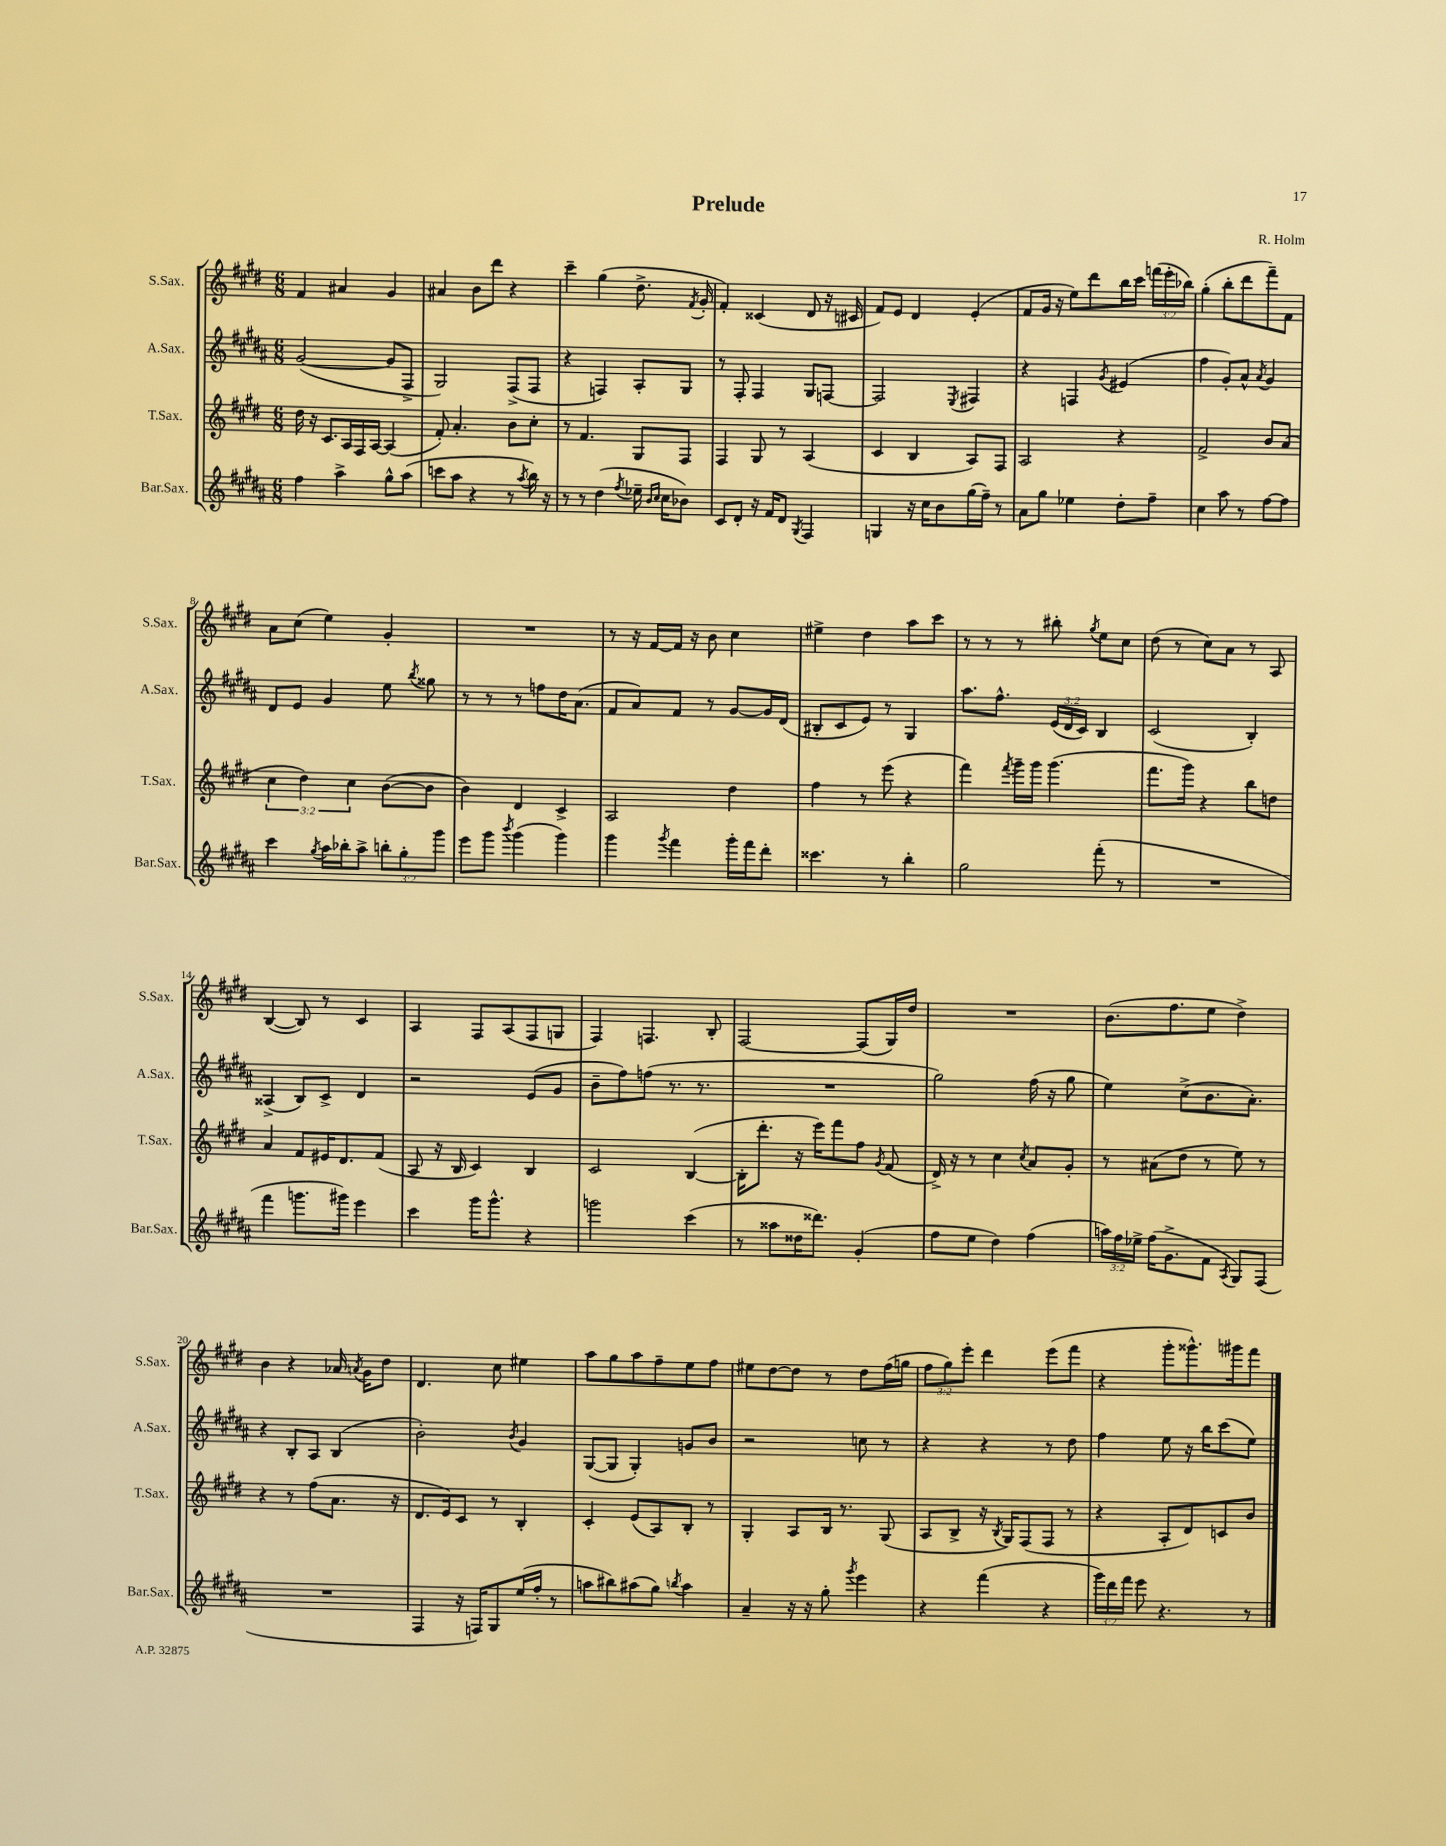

**kern	**kern	**kern	**kern
*staff4	*staff3	*staff2	*staff1
*clefG2	*clefG2	*clefG2	*clefG2
*k[f#c#g#d#a#]	*k[f#c#g#d#]	*k[f#c#g#d#a#]	*k[f#c#g#d#]
*M6/8	*M6/8	*M6/8	*M6/8
4ff#	16dd#	([2g#	4f#
.	16r	.	.
.	8.c#	.	.
4aa#^	.	.	4a#
.	16A	.	.
.	16F#	.	.
.	[16A	.	.
8gg#^^	(4A]	8g#]	4g#
(8aa#	.	8F#^	.
=	=	=	=
8ccc	8f#')	2G#)	4a#
8aa#	4.a'	.	.
4r	.	.	8b
.	.	.	8ddd#
8r	8b	(8F#^	4r
8qaa#	.	.	.
16bb)	8cc#'	8F#	.
16r	.	.	.
=	=	=	=
8r	8r	4r	4ccc#~
8r	4.f#	.	.
(4dd#	.	4F)	(4gg#
8qff#	.	.	.
16ee-~	8G#	8A#'	8.dd#^
16qqb	.	.	.
16qqcc#	.	.	.
16cc#	.	.	.
8b-)	8F#	8G#	.
.	.	.	8qf#
.	.	.	16g#'
=	=	=	=
8c#	4F#	8r	4f#')
8d#'	.	8F#'	.
16r	8G#	4F#	(4c##
16f#	.	.	.
8d#	8r	.	.
8qG#	.	.	.
4F#	(4A	8G#	8d#
.	.	[8F	16r
.	.	.	16c#
=	=	=	=
4G	4c#	2F]	8f#)
.	.	.	8e
16r	4B	.	4d#
16cc#	.	.	.
8b	.	.	.
.	.	8qE	.
(16gg#	8A)	4F#	(4e'
16ff#~)	.	.	.
8r	8F#	.	.
=	=	=	=
8a#	2A	4r	8f#
8gg#	.	.	16g#
.	.	.	16r
4ee-	.	4F	8ee)
.	.	.	8ddd#
.	.	8qg#	.
8dd#'	4r	(4e#	16bb
.	.	.	16ccc#
8ff#~	.	.	(24fff
.	.	.	24eee'
.	.	.	24bb-)
=	=	=	=
4cc#	2f#^	4ff#	(4gg#'
8aa#	.	8g#')	8bb'
8r	.	8a#^^	8ddd#
.	.	8qa#	.
[8ff#	8b	4g#	8fff#~)
8ff#]	(8a	.	8f#
=	=	=	=
4ccc#	6cc#	8d#	8a
.	.	8e	(8cc#
.	6dd#)	.	.
8qgg#	.	.	.
16aa#	.	4g#	4ee)
16bb-'	.	.	.
.	6cc#	.	.
8aa#^	.	.	.
12bb'	([8b	8ee	4g#'
12gg#'	.	.	.
.	.	8qbb	.
.	8b]	8gg##	.
12ggg#	.	.	.
=	=	=	=
8eee	4b)	8r	2.r
8ggg#	.	8r	.
8qbbb	.	.	.
(4ggg#	4d#	8r	.
.	.	8ff	.
4ggg#)	4c#^	16dd#	.
.	.	(8.a#	.
=	=	=	=
4ggg#	2A	8f#	8r
.	.	8a#)	16r
.	.	.	[16f#
8qggg#	.	.	.
4fff#	.	8f#	16f#]
.	.	.	16r
.	.	8r	8b
16ggg#'	4dd#	[8g#	4cc#
16fff#	.	.	.
8ddd#'	.	16g#]	.
.	.	(16d#	.
=	=	=	=
4.ccc##	4ff#	8B#'	4ee#^
.	.	8c#	.
.	8r	8e)	4dd#
8r	(8eee	8r	.
4bb'	4r	4G#	8aa
.	.	.	8ccc#
=	=	=	=
2gg#	4fff#)	8.aa#	8r
.	.	.	8r
.	.	8.ff#^^	.
.	8qfff#	.	.
.	16ggg#~	.	8r
.	16ggg#	.	.
.	(4.ggg#	(24e	8bb#'
.	.	24d#	.
.	.	24c#)	.
.	.	.	8qgg#
(8fff#'	.	4B	8ee
8r	.	.	8cc#
=	=	=	=
2.r	8.fff#	(2c#	(8dd#
.	.	.	8r
.	16ggg#)	.	.
.	4r	.	8cc#)
.	.	.	8a
.	8bb	4B')	8r
.	8dd	.	8A
=	=	=	=
4fff#	4a	(4A##^	([4B
8.ggg	8f#	8B)	8B])
.	16e#	8c#^	8r
16ggg#)	8.d#	.	.
4eee	.	4d#	4c#
.	(8f#	.	.
=	=	=	=
4ccc#	8A	2r	4A
.	16r	.	.
.	16B	.	.
16ggg#	4c#)	.	8F#
8.ggg#^^	.	.	.
.	.	.	(8A
4r	4B	(8e	8F#
.	.	8g#	8G
=	=	=	=
2ggg	2c#	8b~	4F#)
.	.	8ff#)	.
.	.	(8ff	4.F
.	.	8.r	.
(4ccc#	([4B	.	.
.	.	8.r	.
.	.	.	8B'
=	=	=	=
8r	16B']	2.r	[2F#
.	8.ddd#'	.	.
8aa##	.	.	.
16dd##	16r	.	.
8.ddd##)	16eee)	.	.
.	8fff#	.	.
(4g#'	8ff#	.	(8F#]
.	8qg#	.	.
.	(8f#	.	16G#)
.	.	.	16dd#
=	=	=	=
8ff#	16d#^)	2gg#)	2.r
.	16r	.	.
8ee	8r	.	.
4dd#)	4cc#	.	.
.	8qcc#	.	.
(4ff#	8a	(16ff#	.
.	.	16r	.
.	8g#'	8gg#	.
=	=	=	=
24aa)	8r	4ee)	(8.b
24ff#	.	.	.
24ee-^	.	.	.
(16ff#	(8a#	.	.
8.g#^	.	.	8.ff#
.	8dd#	(8cc#^	.
8f#	8r	8.b	8ee
8qA#	.	.	.
8G#)	8ee)	.	4dd#^)
.	.	8.a#')	.
(8F#	8r	.	.
=	=	=	=
2.r	4r	4r	4b
.	8r	8B'	4r
.	(8ff#	8A#	.
.	8.a	(4B	16a-
.	.	.	8qa
.	.	.	16g#
.	.	.	8dd#
.	16r	.	.
=	=	=	=
4F#	8.d#	2b')	4.d#
.	16e)	.	.
16r	8c#	.	.
16F)	.	.	.
8G#	8r	.	8cc#
.	.	8qb	.
(16ee	4B'	4g#	4ee#
16ff#'	.	.	.
8r	.	.	.
=	=	=	=
8aa	4c#'	([8G#	8aa
8bb#)	.	8G#]	8gg#
(8aa#	(8e	4G#')	8aa
8gg#)	8A)	.	8ff#~
8qbb	.	.	.
4aa#	8B'	8g	8ee
.	8r	8b	8ff#
=	=	=	=
4a#~	4G#'	2r	8ee#
.	.	.	[8dd#
16r	8A	.	8dd#]
16r	.	.	.
8gg#'	16B	.	8r
.	8.r	.	.
8qggg#	.	.	.
4eee	.	8cc	8dd#
.	(8G#	8r	(16ff#
.	.	.	16gg
=	=	=	=
4r	8A	4r	12ff#
.	.	.	12gg#)
.	8B^	.	.
.	.	.	12eee'
(4fff#	16r	4r	4ddd#
.	8qB	.	.
.	16G#)	.	.
.	(8F#	.	.
4r	8F#	8r	(8eee
.	8r	8dd#	8fff#
=	=	=	=
24ggg#)	4r	4ff#	4r
24ddd#	.	.	.
24fff#	.	.	.
8eee	.	.	.
4.r	8A'	8ee	8ggg#'
.	8d#)	16r	8.ggg##^^)
.	.	16bb	.
.	8c	(8ccc#	.
.	.	.	16ggg#
8r	8b	8ee)	8fff#
==	==	==	==
*-	*-	*-	*-
